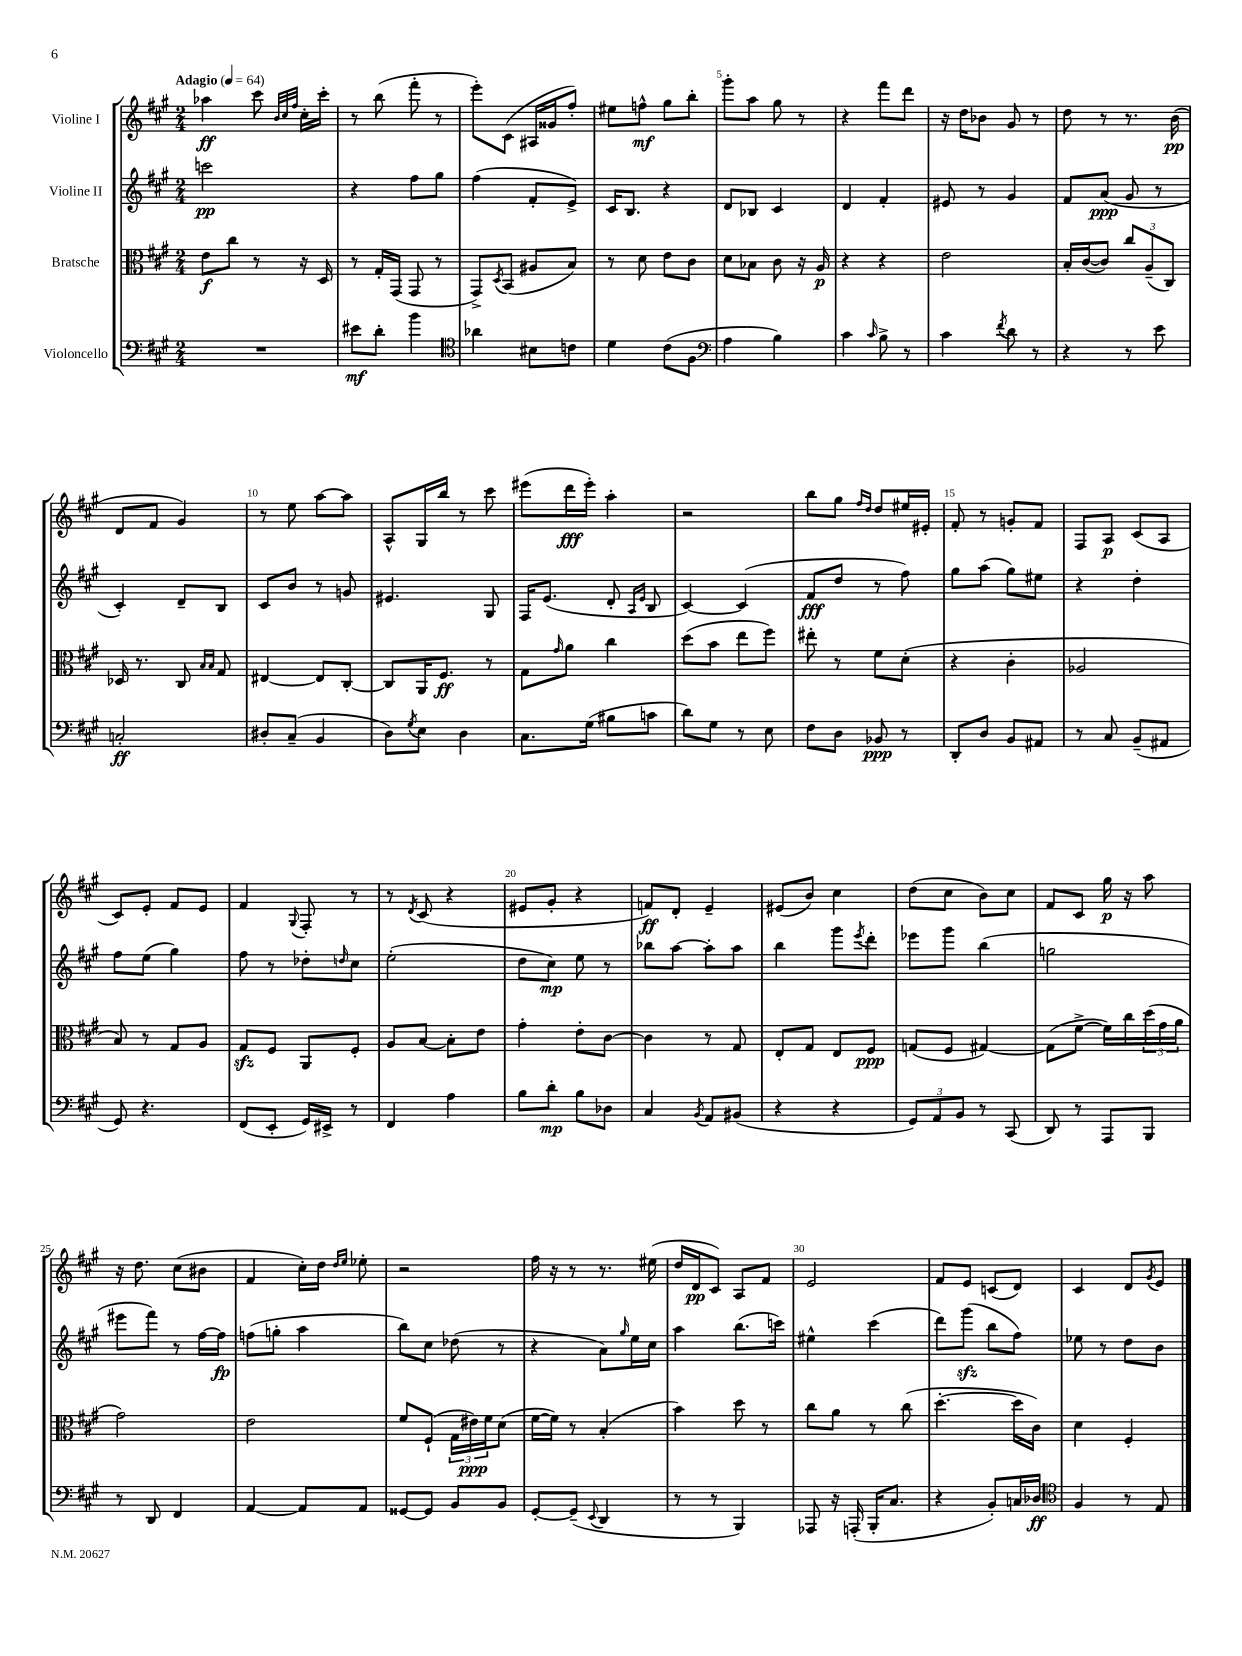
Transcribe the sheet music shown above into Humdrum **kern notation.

**kern	**kern	**kern	**kern
*staff4	*staff3	*staff2	*staff1
*clefF4	*clefC3	*clefG2	*clefG2
*k[f#c#g#]	*k[f#c#g#]	*k[f#c#g#]	*k[f#c#g#]
*M2/4	*M2/4	*M2/4	*M2/4
*MM64	*MM64	*MM64	*MM64
2r	8e\L	2ccc\	4aa-\
.	8cc#\J	.	.
.	8r	.	8ccc#\
.	.	.	32qqb/LLL
.	.	.	32qqcc#/
.	.	.	32qqff#/JJJ
.	16r	.	16cc#'\LL
.	16D/	.	16ccc#'\JJ
=	=	=	=
8e#\L	8r	4r	8r
8d'\J	16G#'/LL	.	(8bb\
.	(16GG#/JJ	.	.
4b\	8GG#/	8ff#\L	8fff#'\
.	8r	8gg#\J	8r
=	=	=	=
*clefC4	*	*	*
4a-\	8GG#^/L)	(4ff#\	8eee'\L)
.	8qD/	.	.
.	(8BB/J	.	(8c#\J
8B#\L	8A#/L	8f#'/L	16A#/LL
.	.	.	16g##/J
8c\J	8B/J)	8e^/J)	8ff#'/J)
=	=	=	=
4d\	8r	16c#/LK	8ee#\L
.	.	8.B/J	.
.	8d\	.	8ff^^\J
(8c#\L	8e\L	4r	8gg#\L
8F#\J	8c#\J	.	8bb'\J
=	=	=	=
*clefF4	*	*	*
4A\	8d\L	8d/L	8ggg#'\L
.	8B-\J	8B-/J	8aa\J
4B\)	8c#\	4c#/	8gg#\
.	16r	.	8r
.	16A/	.	.
=	=	=	=
4c#\	4r	4d/	4r
16qqc#/	.	.	.
8B^\	4r	4f#'/	8fff#\L
8r	.	.	8ddd\J
=	=	=	=
4c#\	2e\	8e#/	16r
.	.	.	16dd\LK
.	.	8r	8b-\J
8qf#/	.	.	.
8d\	.	4g#/	8g#/
8r	.	.	8r
=	=	=	=
4r	16B'/LL	8f#/L	8dd\
.	([16c#/J	.	.
.	8c#/]J)	(8a/J	8r
8r	12cc#/L	8g#/	8.r
.	(12A~/	.	.
8e\	.	8r	.
.	12C#/J)	.	.
.	.	.	(16b\
=	=	=	=
2C'/	16D-/	4c#'/)	8d/L
.	8.r	.	.
.	.	.	8f#/J
.	8C#/	8d~/L	4g#/)
.	16qqB/LL	.	.
.	16qqB/JJ	.	.
.	8G#/	8B/J	.
=	=	=	=
8D#'/L	[4E#/	8c#/L	8r
(8C#~/J	.	8b/J	8ee\
4BB/	8E#/]L	8r	[8aa\L
.	[8C#'/J	8g/	8aa\]J
=	=	=	=
8D\L)	8C#/]L	4.e#/	8A^^/L
8qG#/	.	.	.
8E\J	16AA/K	.	16G#/L
.	8.F#/J	.	16bb/JJ
4D\	.	.	8r
.	8r	8G#/	8ccc#\
=	=	=	=
8.C#\L	8G#\L	16F#/LK	(8eee#\L
.	.	(8.e/J	.
.	16qqg#/	.	.
.	8a\J	.	16ddd\L
(16G#\Jk	.	.	16eee#'\JJ)
8B#\L	4cc#\	8d'/	4aa'\
.	.	16qqA/LL	.
.	.	16qqe/JJ	.
8c\J	.	8B/	.
=	=	=	=
8d\L)	(8dd\L	[4c#/)	2r
8G#\J	8b\J	.	.
8r	8ee\L	(4c#/]	.
8E\	8ff#\J)	.	.
=	=	=	=
8F#\L	8ee#'\	8f#/L	8bb\L
8D\J	8r	8dd/J	8gg#\J
.	.	.	16qqff#/LL
.	.	.	16qqdd/JJ
8BB-/	8f#\L	8r	8dd/L
8r	(8d'\J	8ff#\)	16ee#/L
.	.	.	16e#'/JJ
=	=	=	=
8DD'/L	4r	8gg#\L	8f#'/
8D/J	.	(8aa\J	8r
8BB/L	4c#'\	8gg#\L)	8g'/L
8AA#/J	.	8ee#\J	8f#/J
=	=	=	=
8r	2A-/	4r	8F#/L
8C#/	.	.	8A/J
(8BB~/L	.	4dd'\	(8c#/L
8AA#/J	.	.	8A/J
=	=	=	=
8GG#/)	8B/)	8ff#\L	8c#/L)
4.r	8r	(8ee\J	8e'/J
.	8G#/L	4gg#\)	8f#/L
.	8A/J	.	8e/J
=	=	=	=
(8FF#/L	8G#/L	8ff#\	4f#/
8EE'/J	8F#/J	8r	.
.	.	.	8qqG#/
16GG#/LL)	8AA/L	8dd-'\L	8F#'/
16EE#^/JJ	.	.	.
.	.	16qqdd/	.
8r	8F#'/J	8cc#\J	8r
=	=	=	=
4FF#/	8A/L	(2ee'\	8r
.	.	.	8qd/
.	[8B/J	.	(8c#/
4A\	8B'\]L	.	4r
.	8e\J	.	.
=	=	=	=
8B\L	4g#'\	8dd\L	8e#/L
8d'\J	.	8cc#\J)	8g#'/J
8B\L	8e'\L	8ee\	4r
8D-\J	[8c#\J	8r	.
=	=	=	=
4C#/	4c#\]	8bb-\L	8f/L)
.	.	[8aa\J	8d'/J
8qBB/	.	.	.
8AA/L	8r	8aa'\]L	4e~/
(8BB#/J	8G#/	8aa\J	.
=	=	=	=
4r	8E'/L	4bb\	(8e#/L
.	8G#/J	.	8b/J)
4r	8E/L	8ggg#\L	4cc#\
.	.	8qeee/	.
.	8F#/J	8ddd'\J	.
=	=	=	=
12GG#/L)	(8G/L	8eee-\L	(8dd\L
12AA/	.	.	.
.	8F#/J	8ggg#\J	8cc#\J
12BB/J	.	.	.
8r	[4G#/)	(4bb\	8b\L)
(8CC#/	.	.	8cc#\J
=	=	=	=
8DD/)	(8G#\]L	2gg\	8f#/L
8r	[8f#^\J	.	8c#/J
8AAA/L	16f#\]LL)	.	16gg#\
.	16cc#\	.	16r
8BBB/J	(24dd\	.	8aa\
.	24g#\	.	.
.	24a\JJ	.	.
=	=	=	=
8r	2g#\)	8eee#\L	16r
.	.	.	8.dd\
8DD/	.	8fff#\J)	.
4FF#/	.	8r	(8cc#\L
.	.	[16ff#\LL	8b#\J
.	.	16ff#\]JJ	.
=	=	=	=
[4AA/	2e\	(8ff\L	4f#/
.	.	8gg'\J	.
8AA/]L	.	4aa\	16cc#'\LL)
.	.	.	16dd\JJ
.	.	.	16qqdd/LL
.	.	.	16qqee/JJ
8AA/J	.	.	8ee-'\
=	=	=	=
[8GG##/L	8f#/L	8bb\L)	2r
8GG##/]J	(8F#`/J	8cc#\J	.
8BB/L	24G#\LL	(8dd-\	.
.	24e#\)	.	.
.	24f#\J	.	.
8BB/J	(8d\J	8r	.
=	=	=	=
[8GG#'/L	[16f#\LL	4r	16ff#\
.	16f#\]JJ)	.	16r
(8GG#~/]J	8r	.	8r
8qqEE/	.	.	.
4DD/	(4B'/	8a\L)	8.r
.	.	16qqgg#/	.
.	.	16ee\L	.
.	.	16cc#\JJ	(16ee#\
=	=	=	=
8r	4b\)	4aa\	16dd/LL
.	.	.	16d/J
8r	.	.	8c#/J)
4BBB/)	8dd\	(8.bb\L	8A/L
.	8r	.	8f#/J
.	.	16ccc\Jk)	.
=	=	=	=
8AAA-/	8cc#\L	4ee#^^\	2e/
16r	8a\J	.	.
(16AAA'/	.	.	.
16BBB'/LK	8r	(4ccc#\	.
8.C#/J	.	.	.
.	(8cc#\	.	.
=	=	=	=
4r	[4.dd'\	8ddd\L)	8f#/L
.	.	(8ggg#\J	8e/J
8BB'/L)	.	8bb\L	(8c/L
16C/L	16dd\]LL	8ff#\J)	8d/J)
16D-/JJ	16c#\JJ)	.	.
=	=	=	=
*clefC4	*	*	*
4F#/	4d\	8ee-\	4c#/
.	.	8r	.
8r	4F#'/	8dd\L	8d/L
.	.	.	8qg#/
8E/	.	8b\J	8e/J
==	==	==	==
*-	*-	*-	*-
